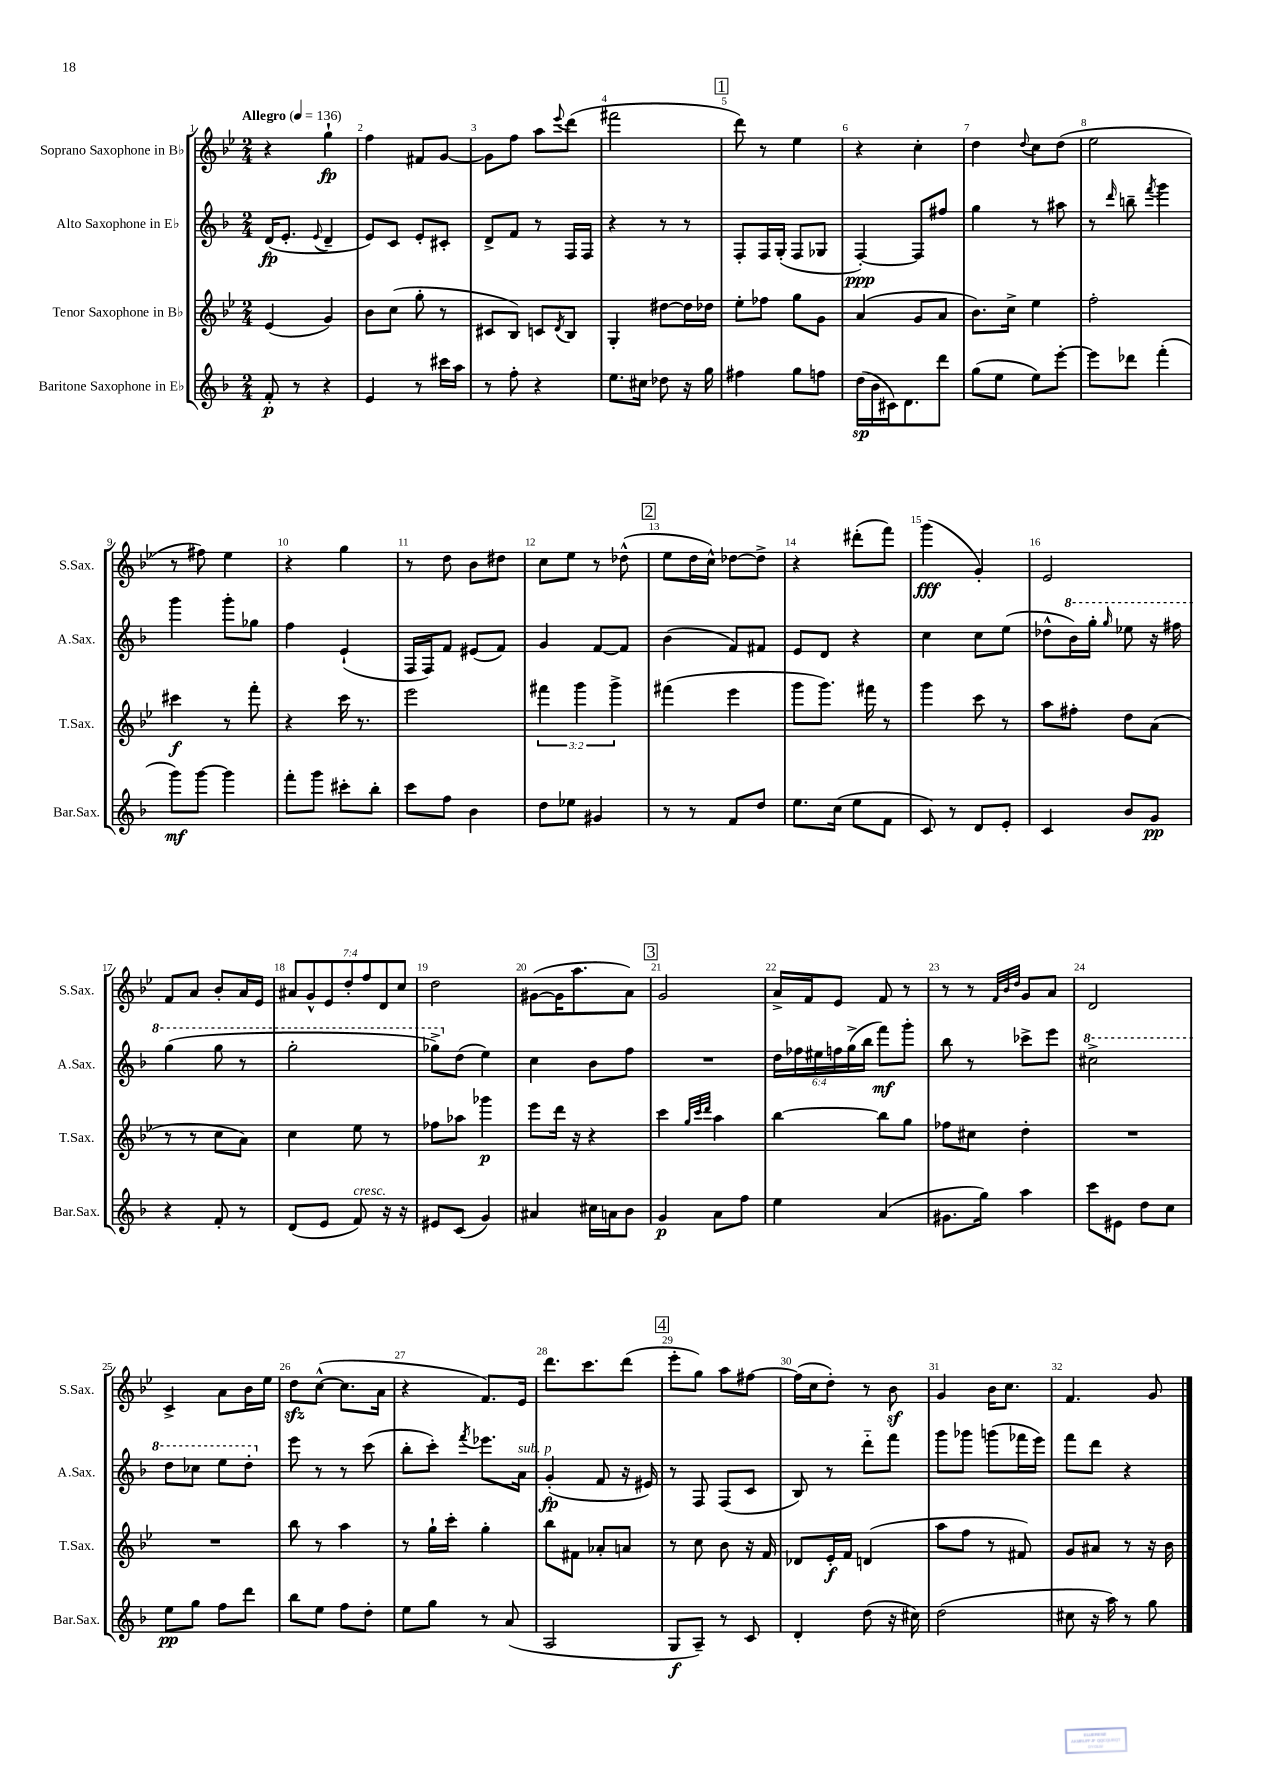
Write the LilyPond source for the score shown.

<<
\new StaffGroup <<
\new Staff = "s0" \with { instrumentName = "Soprano Saxophone in Bb" shortInstrumentName = "S.Sax." } {
    \clef treble \key bes \major \numericTimeSignature \time 2/4 \override Staff.TupletNumber.text = #tuplet-number::calc-fraction-text \tempo "Allegro" 4 = 136
    r4 g''4-!\fp |
    f''4 fis'8 g'8~ |
    g'8 f''8 a''8 \appoggiatura { ees'''8 } d'''8( |
    fis'''2 |
    \mark \markup { \box "1" } d'''8) r8 ees''4 |
    r4 c''4-. |
    d''4 \appoggiatura { d''8 } c''8 d''8( |
    ees''2 |
    r8 fis''8) ees''4 |
    r4 g''4 |
    r8 d''8 bes'8 dis''8 |
    c''8 ees''8 r8 des''8-^( |
    \mark \markup { \box "2" } ees''8 d''16 c''16-^) des''8~ des''8-> |
    r4 dis'''8-.( f'''8) |
    g'''4\fff( g'4-.) |
    ees'2 |
    f'8 a'8 bes'8-. a'16 ees'16 |
    \tuplet 7/4 { ais'8 g'8-^ ees'8 d''8-. f''8 d'8 c''8 } |
    d''2 |
    gis'8~( gis'16 a''8. a'8) |
    \mark \markup { \box "3" } g'2 |
    a'16-> f'16 ees'8 f'8 r8 |
    r8 r8 \grace { f'32 bes'32 d''32 } g'8 a'8 |
    d'2 |
    c'4-> a'8 bes'16 ees''16 |
    d''8\sfz c''8~-^( c''8. a'16 |
    r4 f'8.) ees'16 |
    d'''8. c'''8. d'''8( |
    \mark \markup { \box "4" } ees'''8-. g''8) a''8 fis''8~ |
    fis''16( c''16 d''8-.) r8 bes'8\sf |
    g'4 bes'16 c''8. |
    f'4. g'8 \bar "|." |
}
\new Staff = "s1" \with { instrumentName = "Alto Saxophone in Eb" shortInstrumentName = "A.Sax." } {
    \clef treble \key f \major \numericTimeSignature \time 2/4 \override Staff.TupletNumber.text = #tuplet-number::calc-fraction-text
    d'16\fp( e'8.-. \appoggiatura { e'8 } d'4-- |
    e'8) c'8 e'8-. cis'8-. |
    d'8-> f'8 r8 f16 f16 |
    r4 r8 r8 |
    \mark \markup { \box "1" } f8-. f16 g16-.( f8 ges8 |
    f4~-.\ppp) f8 fis''8 |
    g''4 r8 ais''8 |
    r8 \grace { d'''16 } b''8-- \acciaccatura { f'''8 } g'''4 |
    g'''4 g'''8-. ges''8 |
    f''4 e'4-!( |
    f16 f16) f'8 eis'8( f'8) |
    g'4 f'8~ f'8 |
    \mark \markup { \box "2" } bes'4( f'8) fis'8 |
    e'8 d'8 r4 |
    c''4 c''8 e''8( |
    des''8-^ \ottava #1 bes''16) g'''16-. \grace { g'''16 } ees'''8 r16 fis'''16 |
    g'''4( g'''8 r8 |
    g'''2-. |
    ges'''8->) \ottava #0 d''8( e''4) |
    c''4 bes'8 f''8 |
    \mark \markup { \box "3" } R2 |
    \tuplet 6/4 { d''16 fes''16 eis''16 f''16 g''16->( bes''16 } f'''8\mf) g'''8-. |
    bes''8 r8 ces'''8-> e'''8 |
    \ottava #1 cis'''2-> |
    d'''8 ces'''8 e'''8 d'''8-. \ottava #0 |
    e'''8 r8 r8 c'''8( |
    bes''8-. c'''8-.) \acciaccatura { f'''8 } ees'''8. a'16^\markup { \italic "sub. p" } |
    g'4-.\fp( f'8 r16 eis'16) |
    \mark \markup { \box "4" } r8 f8 f8( c'8 |
    bes8) r8 d'''8-_ f'''8 |
    g'''8 ges'''8 g'''8( fes'''16 e'''16) |
    f'''8 d'''8 r4 \bar "|." |
}
\new Staff = "s2" \with { instrumentName = "Tenor Saxophone in Bb" shortInstrumentName = "T.Sax." } {
    \clef treble \key bes \major \numericTimeSignature \time 2/4 \override Staff.TupletNumber.text = #tuplet-number::calc-fraction-text
    ees'4( g'4) |
    bes'8 c''8( g''8-. r8 |
    cis'8 bes8) c'8 \acciaccatura { d'8 } bes8 |
    g4-. dis''8~ dis''16 des''16 |
    \mark \markup { \box "1" } ees''8-. fes''8 g''8 g'8 |
    a'4( g'8 a'8 |
    bes'8.) c''16-> ees''4 |
    f''2-. |
    cis'''4\f r8 f'''8-. |
    r4 c'''16 r8. |
    ees'''2 |
    \tuplet 3/2 { fis'''4 g'''4 g'''4-> } |
    \mark \markup { \box "2" } fis'''4( ees'''4 |
    g'''8 g'''8.) fis'''16 r8 |
    g'''4 c'''8 r8 |
    a''8 fis''8-. d''8 a'8( |
    r8 r8 c''8 a'8) |
    c''4 ees''8 r8 |
    fes''8 aes''8 ges'''4\p |
    ees'''8 d'''16 r16 r4 |
    \mark \markup { \box "3" } c'''4 \grace { g''32 c'''32 d'''32 } a''4 |
    bes''4~ bes''8 g''8 |
    fes''8 cis''8 d''4-. |
    R2 |
    R2 |
    bes''8 r8 a''4 |
    r8 g''16-! c'''16-. g''4-. |
    bes''8 fis'8 aes'8-. a'8 |
    \mark \markup { \box "4" } r8 c''8 bes'8 r16 f'16 |
    des'8 ees'16-.\f f'16 d'4( |
    a''8 f''8 r8 fis'8) |
    g'8 ais'8 r8 r16 bes'16 \bar "|." |
}
\new Staff = "s3" \with { instrumentName = "Baritone Saxophone in Eb" shortInstrumentName = "Bar.Sax." } {
    \clef treble \key f \major \numericTimeSignature \time 2/4
    f'8-.\p r8 r4 |
    e'4 r8 cis'''16 a''16 |
    r8 f''8-. r4 |
    e''8. cis''16 des''8 r16 g''16 |
    \mark \markup { \box "1" } fis''4 g''8 f''8 |
    d''16\sp( bes'16 cis'16) d'8. d'''8 |
    g''8( e''8 e''8) e'''8~-. |
    e'''8 des'''8 f'''4-.( |
    g'''8\mf) g'''8~ g'''4 |
    f'''8-. g'''8 cis'''8-. bes''8-. |
    c'''8 f''8 bes'4 |
    d''8 ees''8 gis'4 |
    \mark \markup { \box "2" } r8 r8 f'8 d''8 |
    e''8. c''16( e''8 f'8 |
    c'8) r8 d'8 e'8-. |
    c'4 bes'8 g'8\pp |
    r4 f'8-. r8 |
    d'8( e'8 f'8^\markup { \italic "cresc." }) r16 r16 |
    eis'8 c'8( g'4) |
    ais'4 cis''16 a'16 bes'8 |
    \mark \markup { \box "3" } g'4\p a'8 f''8 |
    e''4 a'4( |
    gis'8. g''16) a''4 |
    c'''8 eis'8 d''8 c''8 |
    e''8\pp g''8 f''8 d'''8 |
    bes''8 e''8 f''8 d''8-. |
    e''8 g''8 r8 a'8( |
    a2 |
    \mark \markup { \box "4" } g8\f a8--) r8 c'8 |
    d'4-. d''8( r16 cis''16) |
    d''2( |
    cis''8 r16 a''16) r8 g''8 \bar "|." |
}
>>
>>
\layout { \context { \Score \override BarNumber.break-visibility = ##(#f #t #t) barNumberVisibility = #all-bar-numbers-visible } }
